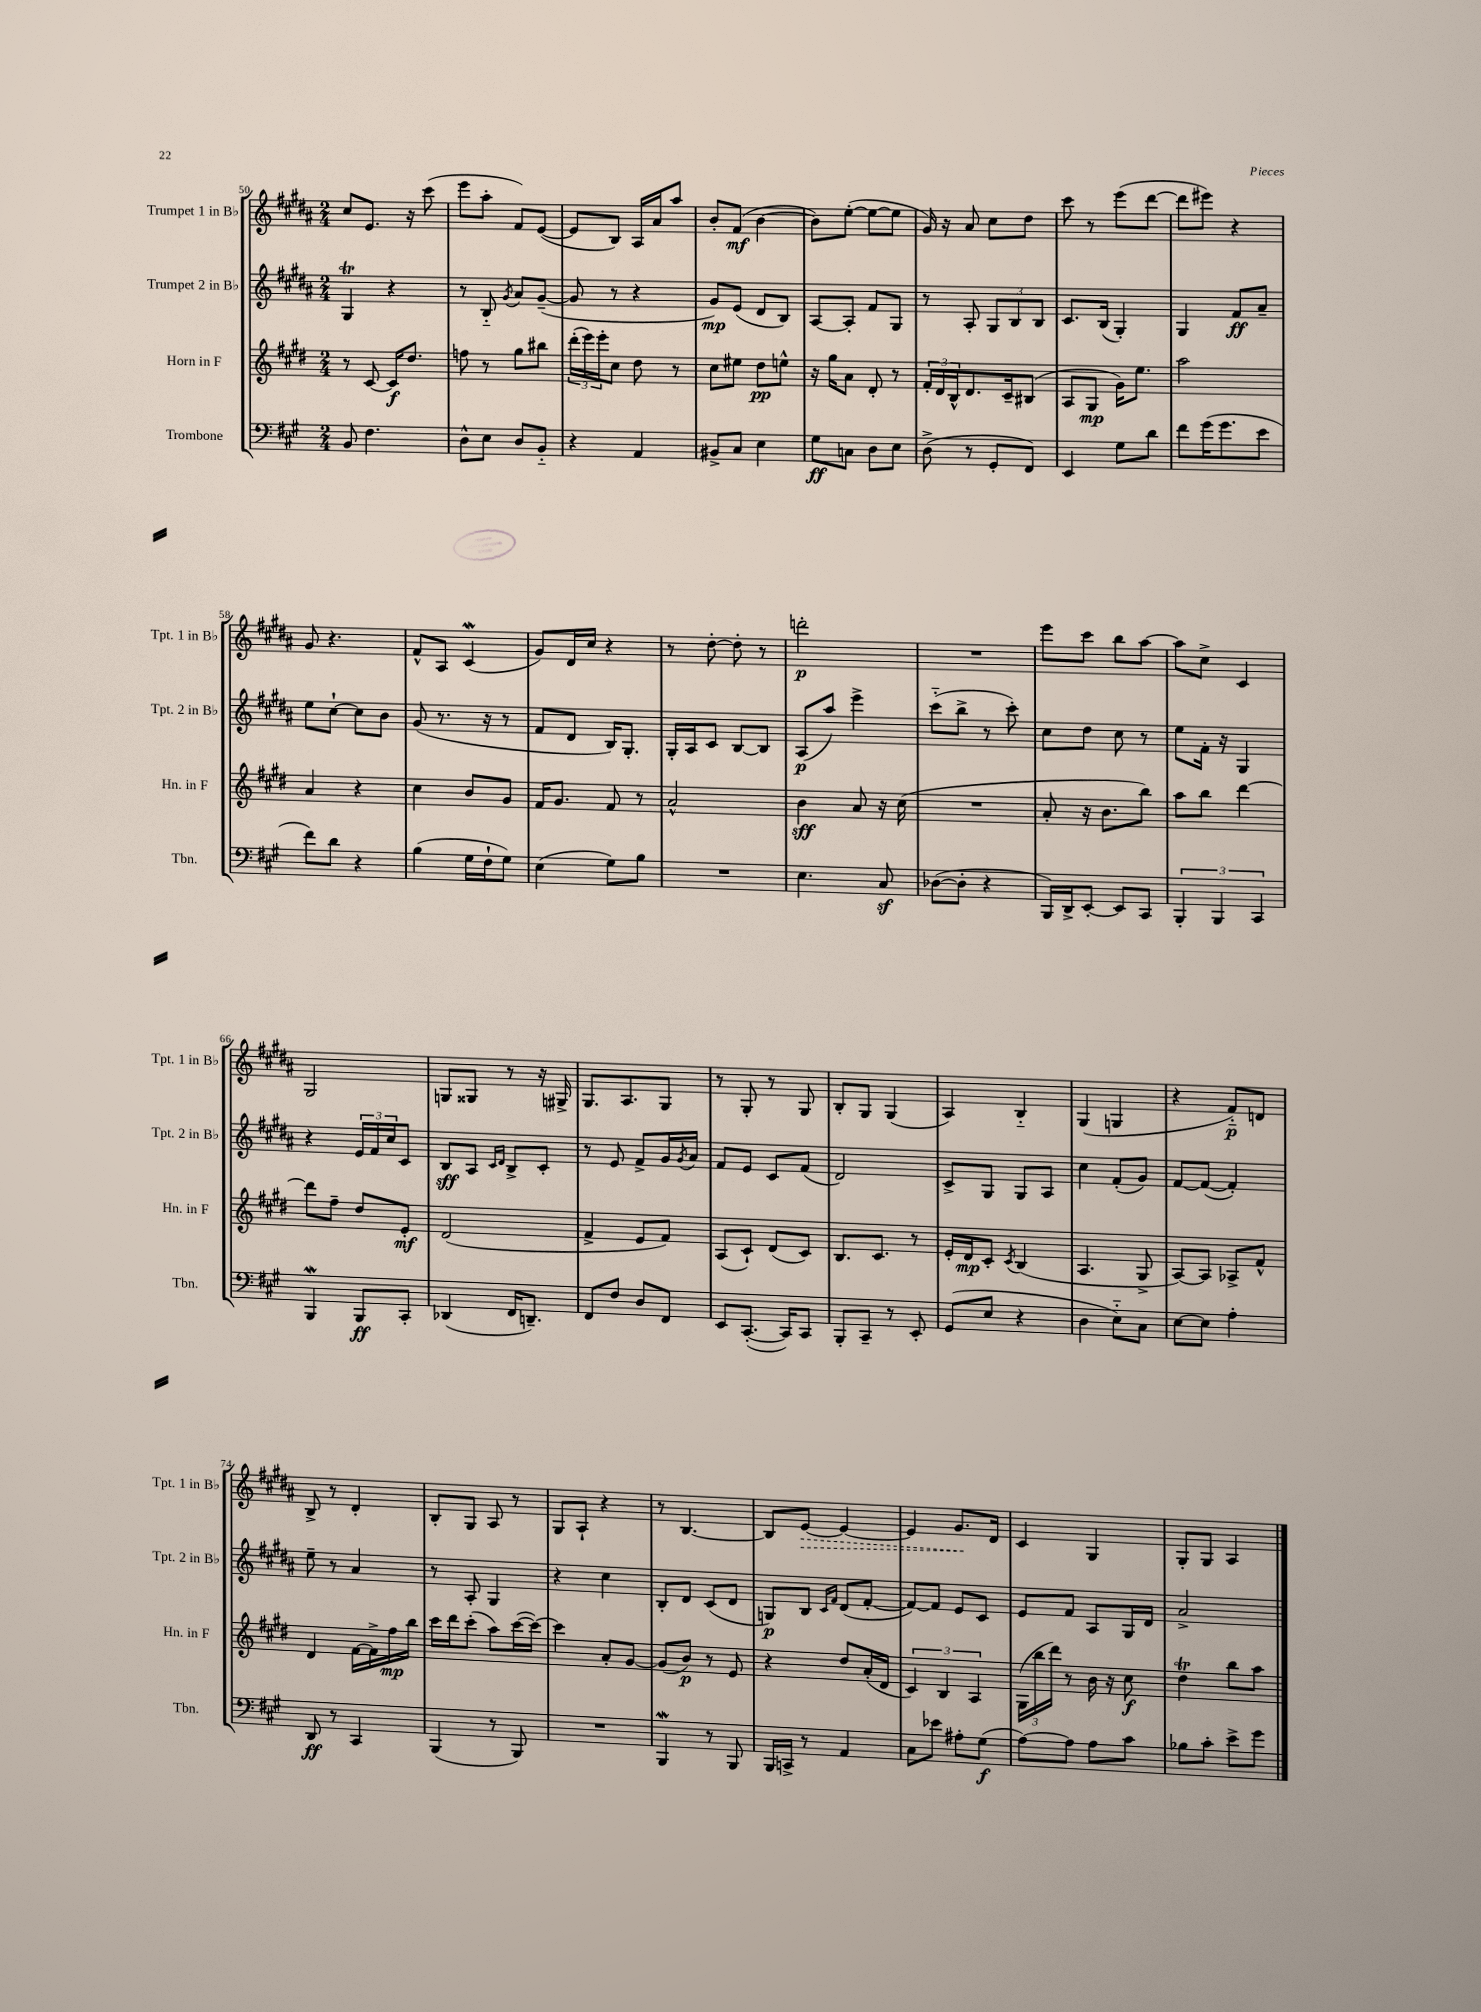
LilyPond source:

<<
\new StaffGroup <<
\new Staff = "s0" \with { instrumentName = "Trumpet 1 in Bb" shortInstrumentName = "Tpt. 1 in Bb" } {
    \clef treble \key b \major \numericTimeSignature \time 2/4
    cis''8 e'8. r16 cis'''8( |
    e'''8 ais''8-. fis'8) e'8~( |
    e'8 b8) ais16 ais'16 ais''8 |
    b'8-. fis'8\mf( b'4~ |
    b'8) e''8~-.( e''8~ e''8 |
    gis'16) r16 ais'8 cis''8 dis''8 |
    cis'''8 r8 e'''8( dis'''8~ |
    dis'''8 eis'''8) r4 |
    gis'8 r4. |
    fis'8-^ ais8 cis'4\mordent( |
    gis'8) dis'16 cis''16 r4 |
    r8 dis''8~-. dis''8-. r8 |
    d'''2-.\p |
    R2 |
    e'''8 cis'''8 b''8 ais''8~ |
    ais''8 cis''8-> cis'4 |
    gis2 |
    g8 gisis8 r8 r16 gis16-> |
    gis8. ais8. gis8 |
    r8 gis8-. r8 gis8 |
    b8-. gis8 gis4( |
    ais4) b4-_ |
    gis4( g4 |
    r4 fis'8-_\p) d'8 |
    b8-> r8 dis'4-. |
    b8-. gis8 ais8 r8 |
    gis8 ais8-! r4 |
    r8 b4.~ |
    b8 \once \override Hairpin.style = #'dashed-line e'8~\> e'4~ |
    e'4 gis'8.\! dis'16 |
    cis'4 gis4 |
    gis8-. gis8 ais4 \bar "|." |
}
\new Staff = "s1" \with { instrumentName = "Trumpet 2 in Bb" shortInstrumentName = "Tpt. 2 in Bb" } {
    \clef treble \key b \major \numericTimeSignature \time 2/4
    gis4\trill r4 |
    r8 b8-_ \acciaccatura { gis'8 } ais'8 gis'8~--( |
    gis'8 r8 r4 |
    gis'8\mp) e'8( dis'8 b8) |
    ais8~ ais8-. fis'8 gis8 |
    r8 ais8-. \tuplet 3/2 { gis8 b8 b8 } |
    cis'8. b16( gis4-.) |
    gis4 fis'8\ff ais'8-- |
    e''8 cis''8~-! cis''8 b'8 |
    gis'8( r8. r16 r8 |
    fis'8 dis'8 b16) gis8.-. |
    gis16-. ais16 cis'8 b8~ b8 |
    ais8\p( ais''8) e'''4-> |
    cis'''8-_( b''8-> r8 cis'''8-.) |
    cis''8 dis''8 cis''8 r8 |
    e''8 fis'16-. r16 gis4 |
    r4 \tuplet 3/2 { e'16 fis'16 cis''16 } cis'8 |
    b8\sff ais8 \grace { cis'16 dis'16 } b8-> cis'8-. |
    r8 e'8 fis'8-> gis'16 \acciaccatura { gis'8 } ais'16 |
    fis'8 e'8 cis'8 fis'8( |
    dis'2) |
    cis'8-> gis8 gis8 ais8 |
    cis''4 fis'8-.( gis'8) |
    fis'8~ fis'8~( fis'4-.) |
    e''8-- r8 ais'4 |
    r8 ais8-. gis4 |
    r4 cis''4 |
    b8-. dis'8 cis'8( dis'8 |
    g8\p) b8 \grace { cis'16 fis'16 } dis'8( fis'8~-. |
    fis'8~) fis'8 e'8 cis'8 |
    e'8 fis'8 ais8 gis16 dis'16 |
    ais'2-> \bar "|." |
}
\new Staff = "s2" \with { instrumentName = "Horn in F" shortInstrumentName = "Hn. in F" } {
    \clef treble \key e \major \numericTimeSignature \time 2/4
    r8 cis'8~ cis'16\f dis''8. |
    f''8 r8 gis''8 bis''8 |
    \tuplet 3/2 { dis'''16-.( e'''16) e'''16-. } cis''8 dis''8 r8 |
    cis''8 eis''8 dis''8\pp e''8-^ |
    r16 gis''16 a'8 dis'8-. r8 |
    \tuplet 3/2 { fis'16-. dis'16 b16-^ } dis'8. cis'16-- bis8( |
    a8 gis8\mp gis'16) e''8. |
    a''2 |
    a'4 r4 |
    cis''4 b'8 gis'8 |
    fis'16 gis'8. fis'8 r8 |
    a'2-^ |
    b'4\sff a'8 r16 cis''16( |
    R2 |
    a'8-. r16 b'8. b''8) |
    a''8 b''8 dis'''4~ |
    dis'''8 fis''8-- dis''8 e'8-.\mf |
    dis'2( |
    fis'4-> e'8 fis'8) |
    a8( cis'8-!) dis'8( cis'8) |
    b8. cis'8. r8 |
    e'16-. dis'16\mp cis'8-. \acciaccatura { cis'8 } b4( |
    a4. gis8-> |
    a8~) a8 aes8-> fis'8-^ |
    dis'4 fis'16~ fis'16-> fis''16\mp b''16 |
    cis'''16 dis'''16 cis'''8-.( a''8) cis'''16~( cis'''16~) |
    cis'''4 a'8-. gis'8~ |
    gis'8( b'8\p) r8 e'8 |
    r4 dis''8 a'16-.( dis'16 |
    \tuplet 3/2 { cis'4) b4 a4 } |
    \tuplet 3/2 { gis16( b''16 dis'''16) } r8 b'16 r16 cis''8\f |
    dis''4\trill b''8 a''8 \bar "|." |
}
\new Staff = "s3" \with { instrumentName = "Trombone" shortInstrumentName = "Tbn." } {
    \clef bass \key a \major \numericTimeSignature \time 2/4
    b,8 fis4. |
    d8-^ e8 d8 b,8-_ |
    r4 a,4 |
    bis,8-> cis8 e4 |
    gis8\ff c8 d8 e8 |
    d8->( r8 gis,8-. fis,8) |
    e,4 gis8 d'8 |
    fis'8 gis'16( gis'8. e'8 |
    fis'8) d'8 r4 |
    b4( gis16 fis16-! gis8) |
    e4( gis8) b8 |
    R2 |
    e4. cis8\sf |
    des8~( des8-. r4 |
    b,,16) d,16-> e,8~-. e,8 cis,8 |
    \tuplet 3/2 { b,,4-. b,,4 cis,4 } |
    b,,4\mordent b,,8\ff cis,8-. |
    des,4( fis,16 d,8.--) |
    fis,8 fis8 d8 fis,8 |
    e,8 cis,8.~-.( cis,16) cis,8 |
    b,,8-. cis,8-- r8 e,8-. |
    gis,8( e8 r4 |
    d4 e8-_) cis8 |
    e8~ e8 a4-. |
    d,8\ff r8 cis,4 |
    b,,4( r8 b,,8) |
    R2 |
    b,,4\mordent r8 b,,8 |
    b,,16 c,16-> r8 a,4 |
    cis8 ees'8 ais8-. gis8\f( |
    a8~) a8 a8 cis'8 |
    bes8 cis'8-. e'8-> gis'8 \bar "|." |
}
>>
>>
\layout { \context { \Score currentBarNumber = #50 } }
